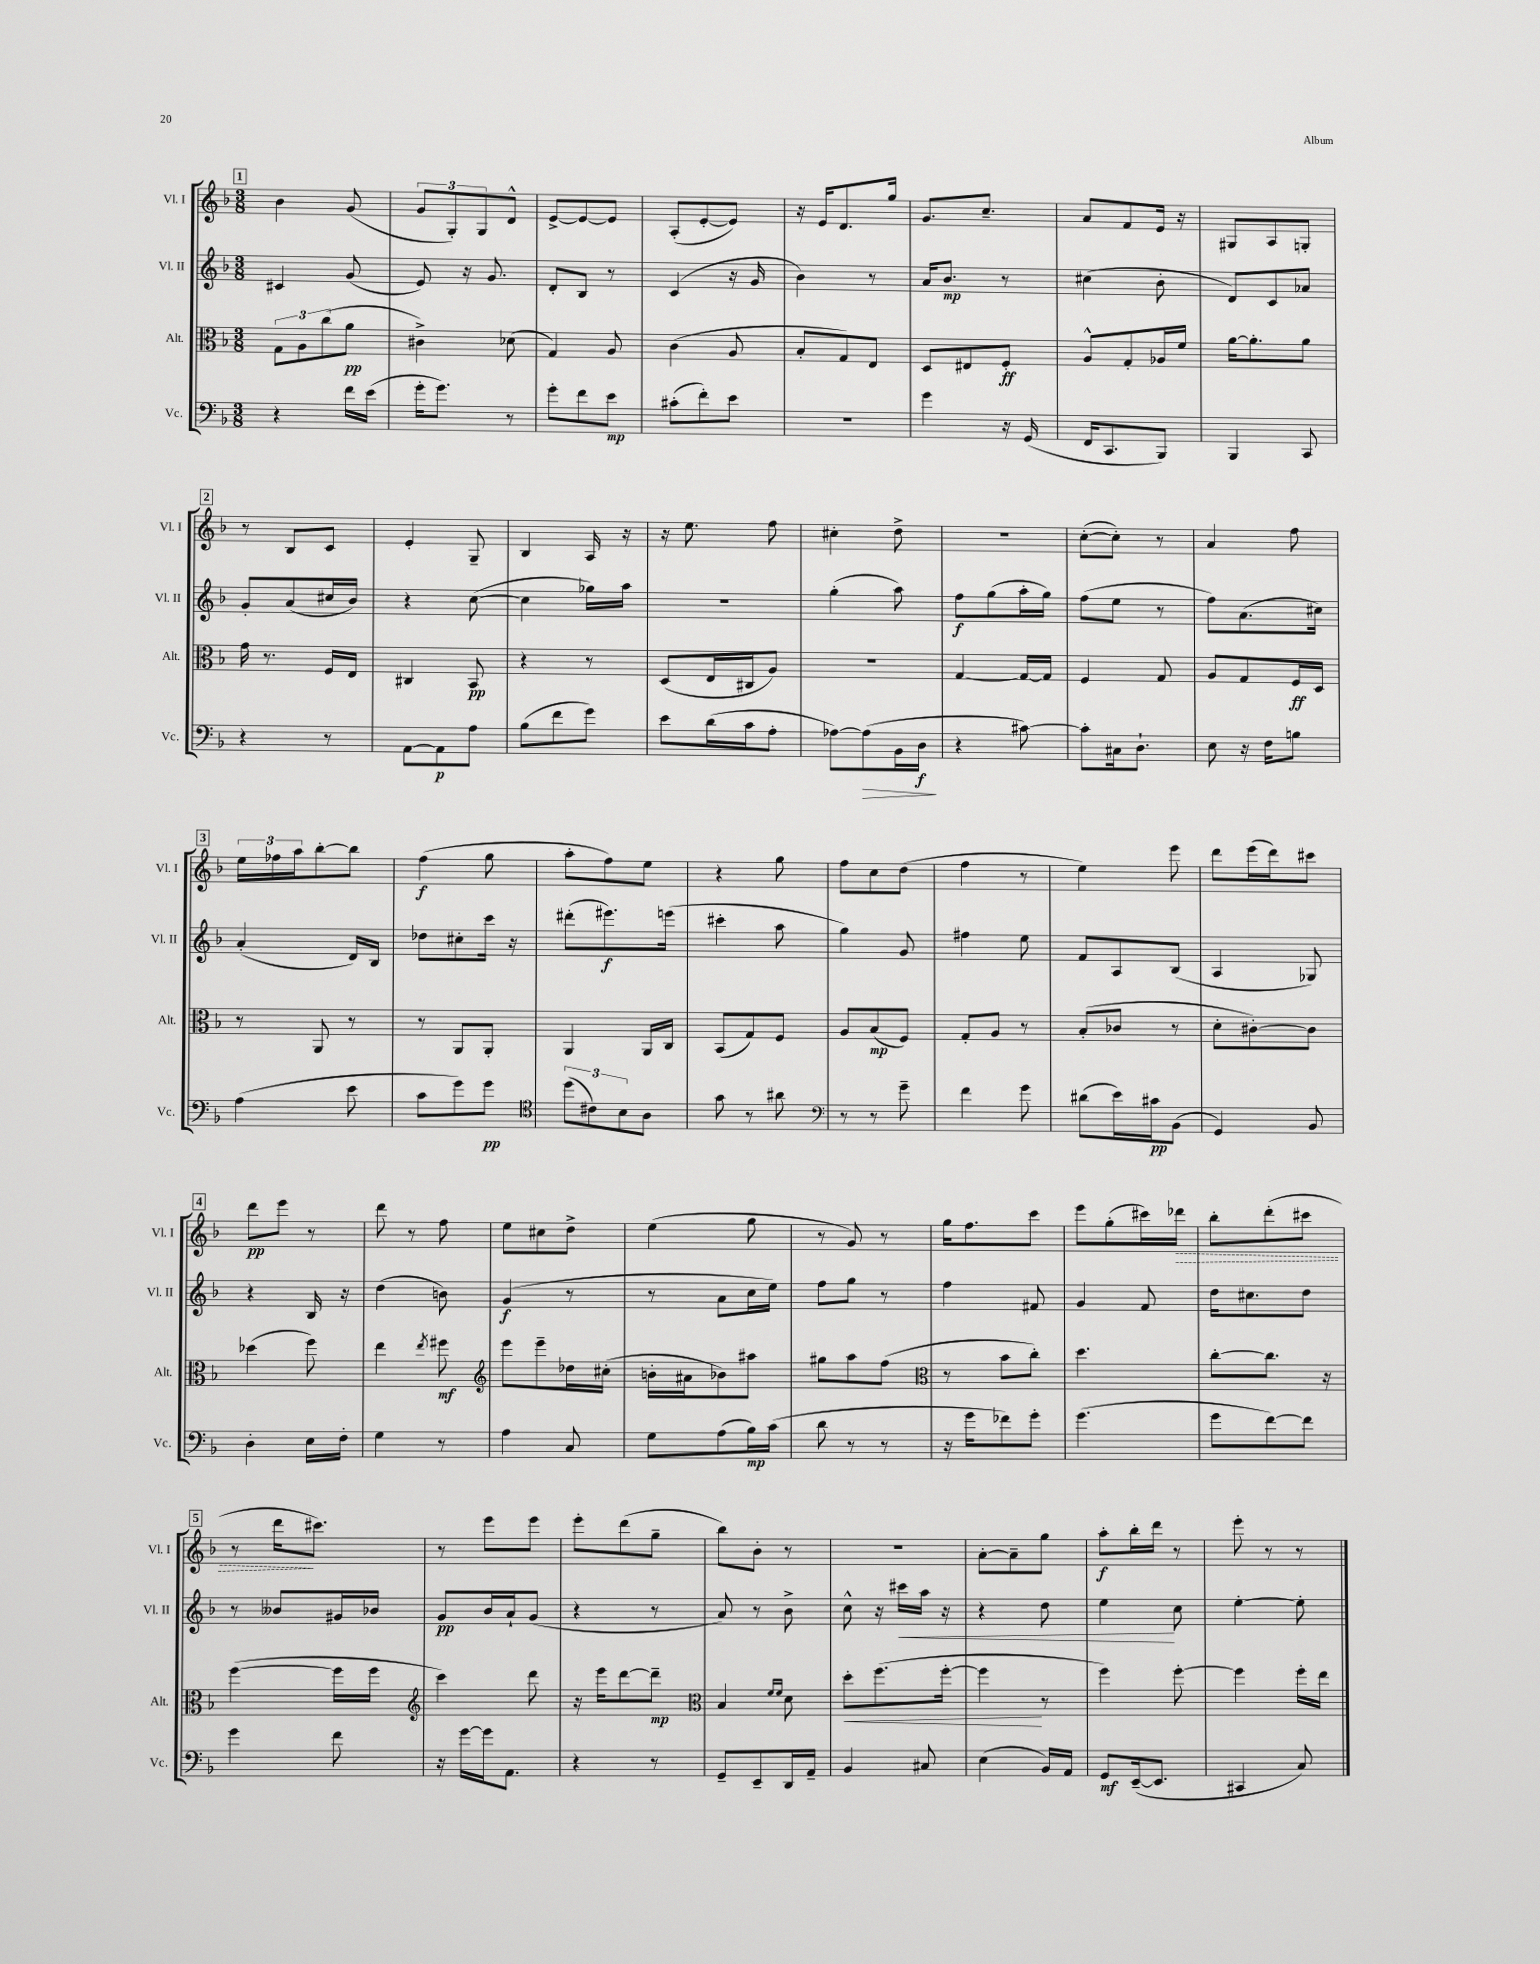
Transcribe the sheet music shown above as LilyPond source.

<<
\new StaffGroup <<
\new Staff = "s0" \with { instrumentName = "Vl. I" shortInstrumentName = "Vl. I" } {
    \clef treble \key f \major \numericTimeSignature \time 3/8
    \mark \markup { \box "1" } bes'4 g'8( |
    \tuplet 3/2 { g'8 g8-.) g8 } d'8-^ |
    e'8~-> e'8~ e'8 |
    a8-.( e'8~-. e'8) |
    r16 e'16 d'8. g''16 |
    g'8. c''8.-- |
    a'8 f'8 e'16 r16 |
    gis8 a8 g8-. |
    \mark \markup { \box "2" } r8 bes8 c'8 |
    e'4-. g8-- |
    bes4 a16 r16 |
    r16 e''8. f''8 |
    cis''4-. d''8-> |
    R4. |
    c''8~-.( c''8-.) r8 |
    a'4 f''8 |
    \mark \markup { \box "3" } \tuplet 3/2 { e''16 fes''16 a''16 } bes''8~-. bes''8 |
    f''4\f( g''8 |
    a''8-. f''8) e''8 |
    r4 g''8 |
    f''8 c''8 d''8( |
    f''4 r8 |
    e''4) e'''8 |
    d'''8 e'''16( d'''16) cis'''8 |
    \mark \markup { \box "4" } d'''8\pp e'''8 r8 |
    d'''8 r8 f''8 |
    e''8 cis''8 d''8-> |
    e''4( g''8 |
    r8 g'8) r8 |
    g''16 f''8. c'''8 |
    e'''8 g''8-.( cis'''16) \once \override Hairpin.style = #'dashed-line des'''16\> |
    bes''8-. d'''8-.( cis'''8 |
    \mark \markup { \box "5" } r8 d'''16\! cis'''8.) |
    r8 e'''8 e'''8 |
    e'''8-. d'''8( g''8-- |
    bes''8) bes'8-. r8 |
    R4. |
    a'8~-. a'8-- g''8 |
    a''8-.\f bes''16-. d'''16 r8 |
    e'''8-. r8 r8 \bar "|." |
}
\new Staff = "s1" \with { instrumentName = "Vl. II" shortInstrumentName = "Vl. II" } {
    \clef treble \key f \major \numericTimeSignature \time 3/8
    \mark \markup { \box "1" } cis'4 g'8( |
    e'8) r16 g'8. |
    d'8-. bes8 r8 |
    c'4( r16 g'16 |
    bes'4) r8 |
    a'16 bes'8.\mp r8 |
    cis''4( bes'8-. |
    d'8) c'8 aes'8 |
    \mark \markup { \box "2" } g'8-. a'8( cis''16 bes'16) |
    r4 c''8~( |
    c''4 ges''16) a''16 |
    R4. |
    g''4-.( a''8) |
    f''8\f g''8( a''16-. g''16) |
    f''8( e''8 r8 |
    f''8) a'8.( cis''16) |
    \mark \markup { \box "3" } a'4-.( d'16) bes16 |
    des''8 cis''8-. c'''16 r16 |
    dis'''8-.( eis'''8.\f) e'''16( |
    cis'''4-. a''8 |
    g''4) g'8 |
    fis''4 e''8 |
    f'8 a8 bes8( |
    a4 ges8) |
    \mark \markup { \box "4" } r4 bes16 r16 |
    d''4( b'8) |
    g'4\f( r8 |
    r8 a'8 c''16 e''16) |
    f''8 g''8 r8 |
    f''4 fis'8 |
    g'4 f'8 |
    d''16 cis''8. d''8 |
    \mark \markup { \box "5" } r8 beses'8 gis'16 bes'16 |
    g'8\pp bes'16 a'16-! g'8( |
    r4 r8 |
    a'8) r8 bes'8-> |
    c''8-^ r16 cis'''16\< a''16 r16 |
    r4 d''8 |
    e''4\! c''8 |
    e''4~-. e''8-. \bar "|." |
}
\new Staff = "s2" \with { instrumentName = "Alt." shortInstrumentName = "Alt." } {
    \clef alto \key f \major \numericTimeSignature \time 3/8
    \mark \markup { \box "1" } \tuplet 3/2 { g8 a8 c''8( } a'8\pp |
    cis'4->) des'8( |
    g4) a8 |
    c'4( a8 |
    bes8-. g8) e8 |
    d8 eis8 f8-.\ff |
    a8-^ g8-. aes16 f'16 |
    a'16~ a'8.-. a'8 |
    \mark \markup { \box "2" } g'16 r8. f16 e16 |
    cis4 bes,8\pp |
    r4 r8 |
    d8( e16 cis16 a8) |
    R4. |
    g4~ g16~ g16 |
    f4 g8 |
    a8 g8 f16\ff d16 |
    \mark \markup { \box "3" } r8 a,8 r8 |
    r8 a,8 a,8-. |
    a,4 a,16 c16 |
    bes,8( g8) f8 |
    a8 bes8\mp( f8) |
    g8-. a8 r8 |
    bes8-.( ces'8 r8 |
    d'8-. cis'8~-.) cis'8 |
    \mark \markup { \box "4" } des''4( f''8) |
    e''4 \acciaccatura { e''8 } fis''8\mf |
    \clef treble e'''8 e'''8-- des''16 cis''16-.( |
    b'16-. ais'16 bes'8) ais''8 |
    gis''8 a''8 f''8( |
    \clef alto r8 bes'8 c''8-.) |
    d''4. |
    c''8~-. c''8. r16 |
    \mark \markup { \box "5" } f''4~( f''16 f''16 |
    \clef treble c'''4) d'''8 |
    r16 e'''16 d'''8~ d'''8--\mp |
    \clef alto bes4 \grace { f'16 f'16 } d'8 |
    d''8-.\< f''8.( f''16~-. |
    f''4\! r8 |
    f''4) f''8~-. |
    f''4 f''16-. e''16 \bar "|." |
}
\new Staff = "s3" \with { instrumentName = "Vc." shortInstrumentName = "Vc." } {
    \clef bass \key f \major \numericTimeSignature \time 3/8
    \mark \markup { \box "1" } r4 f'16 e'16( |
    g'16-. g'8.) r8 |
    g'8-. f'8 e'8\mp |
    cis'8-.( f'8-.) e'8 |
    R4. |
    g'4 r16 g,16( |
    f,16 c,8. bes,,8) |
    bes,,4 c,8 |
    \mark \markup { \box "2" } r4 r8 |
    a,8~ a,8\p a8 |
    bes8( f'8 g'8) |
    e'8 d'16( c'16 a8-. |
    aes8~) aes8\>( bes,16 d16\f\! |
    r4 cis'8~) |
    cis'8-. cis16 d8.-! |
    e8 r16 f16 b8 |
    \mark \markup { \box "3" } a4( e'8 |
    c'8 g'8) g'8\pp |
    \clef tenor \tuplet 3/2 { d''8( cis'8) bes8 } a8 |
    g'8 r8 ais'8 |
    \clef bass r8 r8 g'8-- |
    f'4 g'8 |
    dis'8( e'16) cis'16\pp bes,8( |
    g,4) bes,8 |
    \mark \markup { \box "4" } d4-. e16 f16-. |
    g4 r8 |
    a4 c8 |
    g8 a8( bes16\mp) c'16( |
    d'8 r8 r8 |
    r16 g'16 fes'8) g'8-. |
    g'4.( |
    g'8 f'8~) f'8 |
    \mark \markup { \box "5" } g'4 f'8 |
    r16 g'16~ g'16 a,8. |
    r4 r8 |
    g,8-- e,8-- d,16 a,16-- |
    bes,4 cis8 |
    e4( bes,16) a,16 |
    g,8\mf e,16~--( e,8. |
    cis,4 c8) \bar "|." |
}
>>
>>
